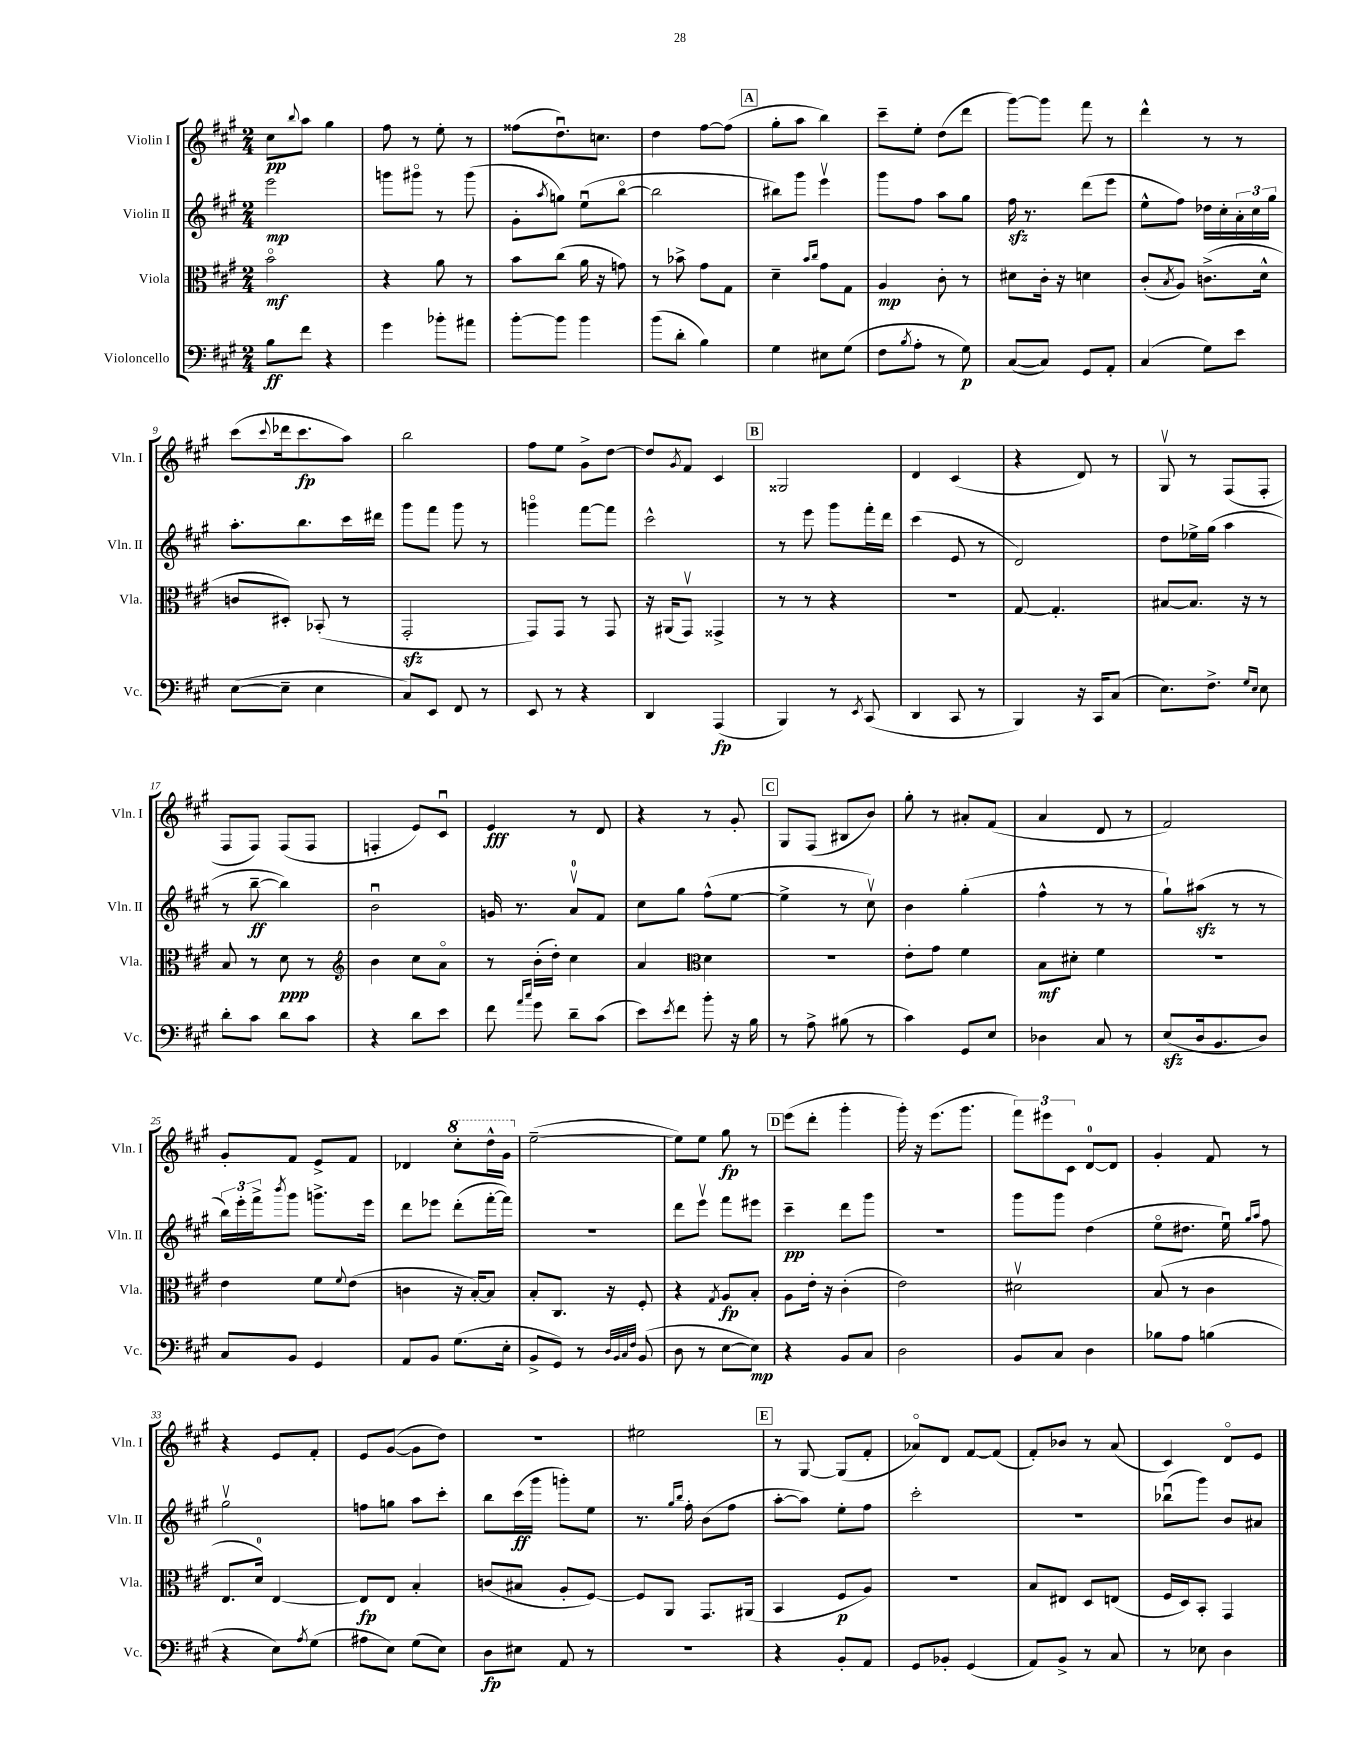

**kern	**dynam	**kern	**dynam	**kern	**dynam	**kern	**dynam
*part4	*part4	*part3	*part3	*part2	*part2	*part1	*part1
*staff4	*staff4	*staff3	*staff3	*staff2	*staff2	*staff1	*staff1
*I"Violoncello	*	*I"Viola	*	*I"Violin II	*	*I"Violin I	*
*I'Vc.	*	*I'Vla.	*	*I'Vln. II	*	*I'Vln. I	*
*clefF4	*	*clefC3	*	*clefG2	*	*clefG2	*
*k[f#c#g#]	*	*k[f#c#g#]	*	*k[f#c#g#]	*	*k[f#c#g#]	*
*M2/4	*	*M2/4	*	*M2/4	*	*M2/4	*
=1	=1	=1	=1	=1	=1	=1	=1
8B\L	ff	2b\	mf	2eee\	mp	8cc#\L	pp
.	.	.	.	.	.	8qqbb/	.
8f#\J	.	.	.	.	.	8aa\J	.
4r	.	.	.	.	.	4gg#\	.
=2	=2	=2	=2	=2	=2	=2	=2
4g#\	.	4r	.	8gggn\L	.	8ff#\	.
.	.	.	.	8ggg#X\J	.	8r	.
8b-X'\L	.	8a\	.	8r	.	8ee'\	.
8a#X\J	.	8r	.	(8ggg#\	.	8r	.
=3	=3	=3	=3	=3	=3	=3	=3
[8b'\L	.	8b\L	.	8g#'\L	.	(8ff##X\L	.
.	.	.	.	8qaa/	.	.	.
8b\J]	.	(8cc#\J	.	8ggn\J)	.	8.ddu\)	.
4b\	.	16a\	.	(8eeu\L	.	.	.
.	.	16r	.	.	.	8.ccn\J	.
.	.	8gn\)	.	[8bb\J	.	.	.
=4	=4	=4	=4	=4	=4	=4	=4
(8b\L	.	8r	.	2bb\]	.	4dd\	.
8d'\J	.	8b-X^\	.	.	.	.	.
4B\)	.	8g#\L	.	.	.	[8ff#\L	.
.	.	8G#\J	.	.	.	(8ff#\J]	.
!!LO:REH:place=s1:t=A
=5	=5	=5	=5	=5	=5	=5	=5
4G#\	.	4d~\	.	8bb#X\L)	.	8gg#'\L	.
.	.	.	.	8ggg#\J	.	8aa\J	.
.	.	16qqb/LL	.	.	.	.	.
.	.	16qqcc#/JJ	.	.	.	.	.
8E#X\L	.	8g#\L	.	4eeev\	.	4bb\)	.
(8G#\J	.	8G#\J	.	.	.	.	.
=6	=6	=6	=6	=6	=6	=6	=6
8F#\L	.	4A/	mp	8ggg#\L	.	8ccc#~\L	.
8qB/	.	.	.	.	.	.	.
8A'\J	.	.	.	8ff#\J	.	8ee'\J	.
8r	.	8c#'\	.	8aa\L	.	(8dd\L	.
8G#\)	p	8r	.	8gg#\J	.	8ddd\J	.
=7	=7	=7	=7	=7	=7	=7	=7
([8C#/L	.	8d#X\L	.	16ff#zz\	.	[8ggg#\L)	.
.	.	.	.	8.r	.	.	.
8C#/J])	.	16c#'\Jk	.	.	.	8ggg#\J]	.
.	.	16r	.	.	.	.	.
8GG#/L	.	4dn\	.	(8ddd\L	.	8fff#\	.
8AA'/J	.	.	.	8eee\J	.	8r	.
=8	=8	=8	=8	=8	=8	=8	=8
(4C#/	.	(8c#'/L	.	8ee^^\L	.	4ddd^^\	.
.	.	8qB/	.	.	.	.	.
.	.	8A/J)	.	8ff#\J)	.	.	.
8G#\L)	.	(8.cn^\L	.	16dd-X\LL	.	8r	.
.	.	.	.	16cc#'\	.	.	.
8e\J	.	.	.	24a'\	.	8r	.
.	.	.	.	24cc#\	.	.	.
.	.	16d^^\Jk	.	.	.	.	.
.	.	.	.	24gg#\JJ	.	.	.
!!LO:LB:g=z
=9	=9	=9	=9	=9	=9	=9	=9
([8E\L	.	8cn/L	.	8.aa'\L	.	(8ccc#\L	.
.	.	.	.	.	.	8qqccc#/	.
8E~\J]	.	8D#X'/J)	.	.	.	16ddd-X\k	.
.	.	.	.	8.bb\	.	8.ccc#\	fp
4E\	.	(8BB-X'/	.	.	.	.	.
.	.	8r	.	16ccc#\L	.	8aa\J)	.
.	.	.	.	16ddd#X\JJ	.	.	.
=10	=10	=10	=10	=10	=10	=10	=10
8C#/L)	.	2GG#zz'/	.	8ggg#\L	.	2bb\	.
8EE/J	.	.	.	8fff#\J	.	.	.
8FF#/	.	.	.	8ggg#\	.	.	.
8r	.	.	.	8r	.	.	.
=11	=11	=11	=11	=11	=11	=11	=11
8EE/	.	8GG#/L)	.	4gggn\	.	8ff#\L	.
8r	.	8GG#/J	.	.	.	8ee\J	.
4r	.	8r	.	[8fff#\L	.	8g#^\L	.
.	.	8GG#/	.	8fff#\J]	.	[8dd\J	.
=12	=12	=12	=12	=12	=12	=12	=12
4DD/	.	16r	.	2ccc#^^\	.	8dd/L]	.
.	.	(16AA#X/KL	.	.	.	.	.
.	.	.	.	.	.	8qg#/	.
.	.	8GG#v/J)	.	.	.	8f#/J	.
(4AAA/	fp	4GG##X^/	.	.	.	4c#/	.
!!LO:REH:place=s1:t=B
=13	=13	=13	=13	=13	=13	=13	=13
4BBB/)	.	8r	.	8r	.	2G##X/	.
.	.	8r	.	8eee\	.	.	.
8r	.	4r	.	8ggg#\L	.	.	.
8qEE/	.	.	.	.	.	.	.
(8CC#/	.	.	.	16fff#'\L	.	.	.
.	.	.	.	16ddd\JJ	.	.	.
=14	=14	=14	=14	=14	=14	=14	=14
4DD/	.	2r	.	(4ccc#\	.	4d/	.
8CC#/	.	.	.	8e/	.	(4c#/	.
8r	.	.	.	8r	.	.	.
=15	=15	=15	=15	=15	=15	=15	=15
4BBB/)	.	[8G#/	.	2d/)	.	4r	.
.	.	4.G#'/]	.	.	.	.	.
16r	.	.	.	.	.	8d/)	.
16CC#/KL	.	.	.	.	.	.	.
(8C#/J	.	.	.	.	.	8r	.
=16	=16	=16	=16	=16	=16	=16	=16
8.E\L)	.	[8B#X/L	.	8dd\L	.	8G#v/	.
.	.	8.B#/J]	.	16ee-X^\L	.	8r	.
8.F#^\J	.	.	.	(16gg#\JJ	.	.	.
.	.	.	.	4aa\	.	(8F#/L	.
.	.	16r	.	.	.	.	.
16qqG#/LL	.	.	.	.	.	.	.
16qqE/JJ	.	.	.	.	.	.	.
8E\	.	8r	.	.	.	8F#'/J	.
!!LO:LB:g=z
=17	=17	=17	=17	=17	=17	=17	=17
8d'\L	.	8B/	.	8r	.	8F#/L	.
8c#\J	.	8r	.	[8bb~\	ff	8F#/J)	.
8d\L	.	8d\	ppp	4bb\])	.	(8F#/L	.
8c#\J	.	8r	.	.	.	8F#/J	.
=18	=18	=18	=18	=18	=18	=18	=18
*	*	*clefG2	*	*	*	*	*
4r	.	4b\	.	2bu\	.	4Fn'/	.
8d\L	.	8cc#\L	.	.	.	8e/L)	.
8e\J	.	8a\J	.	.	.	8c#u/J	.
=19	=19	=19	=19	=19	=19	=19	=19
8f#\	.	8r	.	16gn/	.	4e/	fff
.	.	.	.	8.r	.	.	.
16qqa/LL	.	.	.	.	.	.	.
16qqcc#/JJ	.	.	.	.	.	.	.
8g#\	.	(16b'\LL	.	.	.	.	.
.	.	16dd'\JJ)	.	.	.	.	.
8d~\L	.	4cc#\	.	8av/L	.	8r	.
(8c#\J	.	.	.	8f#/J	.	8d/	.
=20	=20	=20	=20	=20	=20	=20	=20
8e\L)	.	4a/	.	8cc#\L	.	4r	.
8qe/	.	.	.	.	.	.	.
8f#\J	.	.	.	8gg#\J	.	.	.
*	*	*clefC3	*	*	*	*	*
8b'\	.	4d\	.	(8ff#^^\L	.	8r	.
16r	.	.	.	[8ee\J	.	8g#'/	.
16B\	.	.	.	.	.	.	.
!!LO:REH:place=s1:t=C
=21	=21	=21	=21	=21	=21	=21	=21
8r	.	2r	.	4ee^\]	.	8G#/L	.
8A^\	.	.	.	.	.	(8F#/J	.
(8B#X\	.	.	.	8r	.	8B#X/L	.
8r	.	.	.	8cc#v\)	.	8b/J)	.
=22	=22	=22	=22	=22	=22	=22	=22
4c#\)	.	8e'\L	.	4b\	.	8gg#'\	.
.	.	8g#\J	.	.	.	8r	.
8GG#/L	.	4f#\	.	(4gg#'\	.	8a#X'/L	.
8E/J	.	.	.	.	.	(8f#/J	.
=23	=23	=23	=23	=23	=23	=23	=23
4D-X\	.	8B\L	mf	4ff#^^\	.	4a/	.
.	.	8d#X'\J	.	.	.	.	.
8C#/	.	4f#\	.	8r	.	8d/	.
8r	.	.	.	8r	.	8r	.
=24	=24	=24	=24	=24	=24	=24	=24
(8Ezz/L	.	2r	.	8gg#`\L)	.	2f#/)	.
16D/k	.	.	.	(8aa#Xzz\J	.	.	.
8.BB/	.	.	.	.	.	.	.
.	.	.	.	8r	.	.	.
8D/J)	.	.	.	8r	.	.	.
!!LO:LB:g=z
=25	=25	=25	=25	=25	=25	=25	=25
8C#/L	.	4e\	.	24bb\LL)	.	8g#'/L	.
.	.	.	.	24eee'\	.	.	.
.	.	.	.	24fff#^\J	.	.	.
.	.	.	.	8qbbb/	.	.	.
8BB/J	.	.	.	8ggg#\J	.	8f#/J	.
4GG#/	.	8f#\L	.	8.gggn^\L	.	8e^/L	.
.	.	8qqf#/	.	.	.	.	.
.	.	(8e\J	.	.	.	8f#/J	.
.	.	.	.	16eee\Jk	.	.	.
=26	=26	=26	=26	=26	=26	=26	=26
8AA/L	.	4cn\	.	8ddd\L	.	4d-X/	.
8BB/J	.	.	.	8eee-X\J	.	.	.
*	*	*	*	*	*	*8va	*
(8.G#\L	.	16r	.	(8ddd'\L	.	8ccc#'\L	.
.	.	[16B'/KL)	.	.	.	.	.
.	.	8B/J]	.	[16fff#'\L	.	16ddd^^\L	.
16E'\Jk	.	.	.	16fff#\JJ])	.	16gg#\JJ	.
=27	=27	=27	=27	=27	=27	=27	=27
*	*	*	*	*	*	*X8va	*
8BB^/L	.	8B'/L	.	2r	.	([2ee~\	.
8GG#/J)	.	8.C#/J	.	.	.	.	.
8r	.	.	.	.	.	.	.
.	.	16r	.	.	.	.	.
32qqD/LLL	.	.	.	.	.	.	.
32qqBB/	.	.	.	.	.	.	.
32qqC#/	.	.	.	.	.	.	.
32qqF#/JJJ	.	.	.	.	.	.	.
(8BB/	.	8F#'/	.	.	.	.	.
=28	=28	=28	=28	=28	=28	=28	=28
8D\	.	4r	.	8ddd\L	.	8ee\L])	.
8r	.	.	.	8eeev\J	.	8ee\J	.
.	.	8qG#/	.	.	.	.	.
[8E\L	.	8A/L	fp	8fff#\L	.	8gg#\	fp
8E\J])	mp	8B'/J	.	8eee#X\J	.	8r	.
!!LO:REH:place=s1:t=D
=29	=29	=29	=29	=29	=29	=29	=29
4r	.	8A\L	.	4ccc#~\	pp	(8eee\L	.
.	.	16e'\Jk	.	.	.	8ddd'\J	.
.	.	16r	.	.	.	.	.
8BB/L	.	(4c#'\	.	8ddd\L	.	4ggg#'\	.
8C#/J	.	.	.	8ggg#\J	.	.	.
=30	=30	=30	=30	=30	=30	=30	=30
2D\	.	2e\)	.	2r	.	16ggg#'\)	.
.	.	.	.	.	.	16r	.
.	.	.	.	.	.	(8.eee\L	.
.	.	.	.	.	.	8.ggg#\J	.
=31	=31	=31	=31	=31	=31	=31	=31
8BB/L	.	2d#Xv\	.	8ggg#\L	.	12fff#\L)	.
.	.	.	.	.	.	12eee#X\	.
8C#/J	.	.	.	8ggg#\J	.	.	.
.	.	.	.	.	.	12c#\J	.
4D\	.	.	.	(4dd\	.	[8d/L	.
.	.	.	.	.	.	8d/J]	.
=32	=32	=32	=32	=32	=32	=32	=32
8B-X\L	.	(8B/	.	8ee\L	.	4g#'/	.
8A\J	.	8r	.	8.dd#X\J	.	.	.
(4Bn\	.	4c#\	.	.	.	8f#/	.
.	.	.	.	16eeu\)	.	.	.
.	.	.	.	16qqgg#/LL	.	.	.
.	.	.	.	16qqaa/JJ	.	.	.
.	.	.	.	8ff#\	.	8r	.
!!LO:LB:g=z
=33	=33	=33	=33	=33	=33	=33	=33
4r	.	8.E/L	.	2gg#v\	.	4r	.
.	.	16d/Jk)	.	.	.	.	.
8E\L)	.	[4E/	.	.	.	8e/L	.
8qA/	.	.	.	.	.	.	.
(8G#\J	.	.	.	.	.	8f#'/J	.
=34	=34	=34	=34	=34	=34	=34	=34
8A#X\L	.	8E/L]	fp	8ffn\L	.	8e/L	.
8E\J)	.	8E/J	.	8ggn\J	.	([8g#/J	.
(8G#\L	.	4B'/	.	8aa\L	.	8g#\L]	.
8E\J)	.	.	.	8ccc#'\J	.	8dd\J)	.
=35	=35	=35	=35	=35	=35	=35	=35
8D\L	fp	(8cn/L	.	8bb\L	.	2r	.
8E#X\J	.	8B#X/J	.	(16ccc#\L	ff	.	.
.	.	.	.	16ggg#\JJ	.	.	.
8AA/	.	8A'/L	.	8gggn'\L)	.	.	.
8r	.	[8F#/J)	.	8ee\J	.	.	.
=36	=36	=36	=36	=36	=36	=36	=36
2r	.	8F#/L]	.	8.r	.	2ee#X\	.
.	.	8AA/J	.	.	.	.	.
.	.	.	.	16qqgg#/LL	.	.	.
.	.	.	.	16qqbb/JJ	.	.	.
.	.	.	.	16ff#'\	.	.	.
.	.	8.GG#/L	.	(8b\L	.	.	.
.	.	.	.	8ff#\J	.	.	.
.	.	(16AA#X/Jk	.	.	.	.	.
!!LO:REH:place=s1:t=E
=37	=37	=37	=37	=37	=37	=37	=37
4r	.	4BB/	.	[8aa'\L	.	8r	.
.	.	.	.	8aa\J])	.	[8G#/	.
8BB'/L	.	8F#/L	p	8ee'\L	.	(8G#/L]	.
8AA/J	.	8A/J)	.	8ff#\J	.	8f#'/J	.
=38	=38	=38	=38	=38	=38	=38	=38
8GG#/L	.	2r	.	2ccc#'\	.	8a-X/L)	.
8BB-X'/J	.	.	.	.	.	8d/J	.
(4GG#/	.	.	.	.	.	[8f#/L	.
.	.	.	.	.	.	(8f#/J]	.
=39	=39	=39	=39	=39	=39	=39	=39
8AA/L)	.	8B/L	.	2r	.	8f#'/L)	.
8BB^/J	.	8E#X/J	.	.	.	8b-X/J	.
8r	.	8D/L	.	.	.	8r	.
8C#/	.	(8En/J	.	.	.	(8a/	.
=40	=40	=40	=40	=40	=40	=40	=40
8r	.	16F#/LL	.	(8bb-Xu\L	.	4c#/)	.
.	.	16D/J)	.	.	.	.	.
8E-X\	.	8BB'/J	.	8ggg#\J)	.	.	.
4D\	.	4GG#/	.	8b/L	.	8d/L	.
.	.	.	.	8a#X/J	.	8e/J	.
==	==	==	==	==	==	==	==
*-	*-	*-	*-	*-	*-	*-	*-
